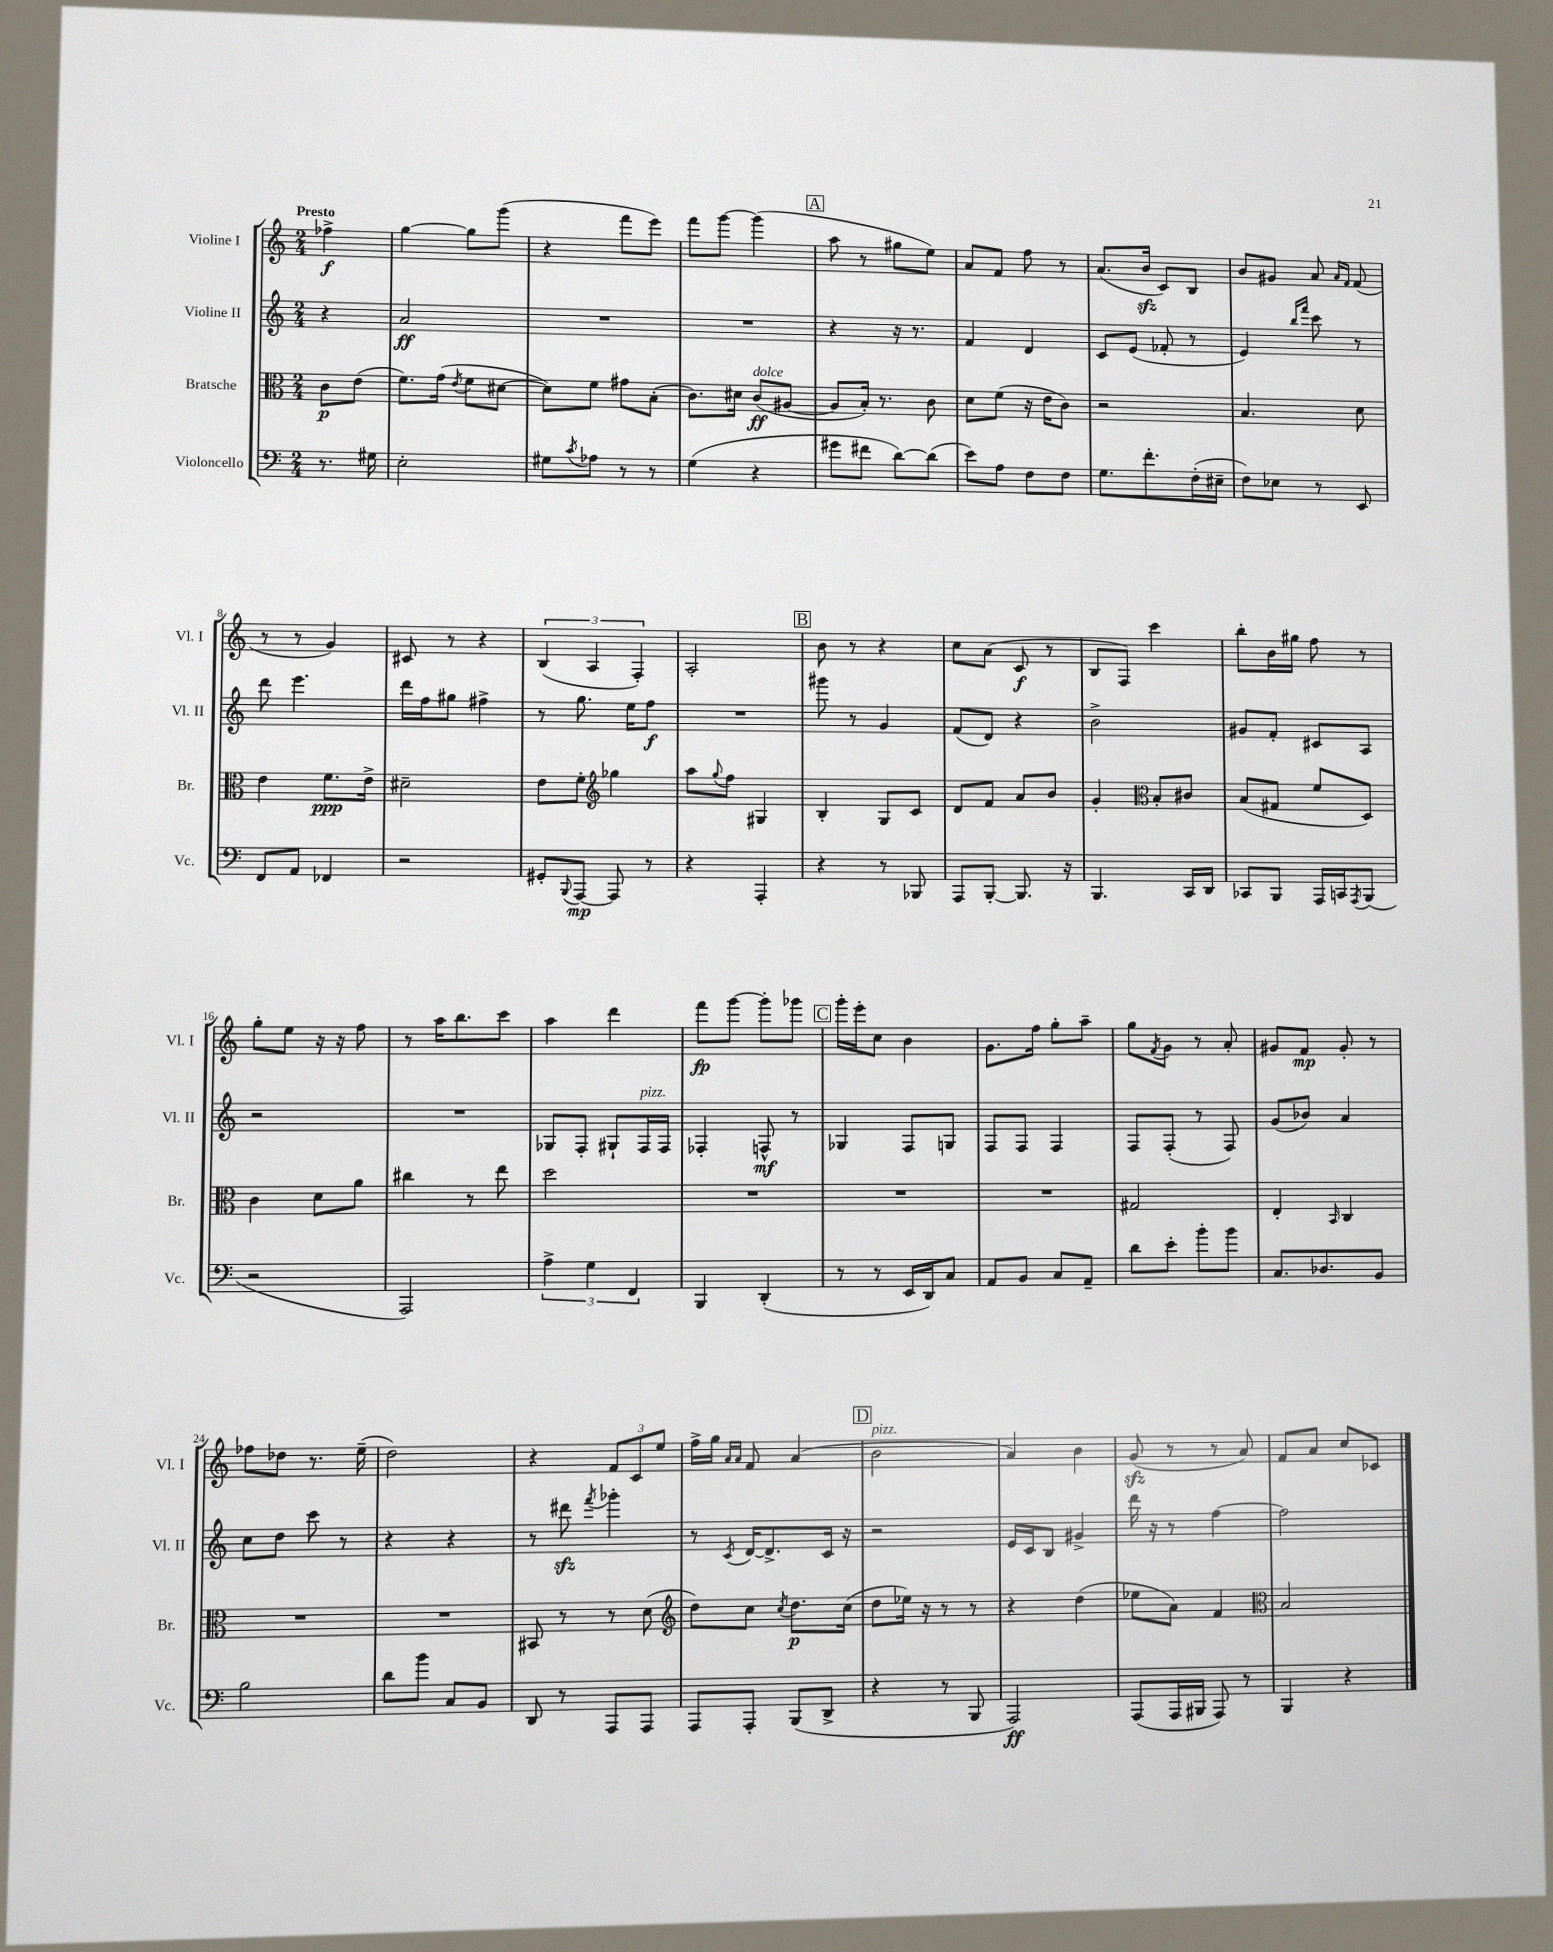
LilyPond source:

<<
\new StaffGroup <<
\new Staff = "s0" \with { instrumentName = "Violine I" shortInstrumentName = "Vl. I" } {
    \clef treble \key c \major \numericTimeSignature \time 2/4 \partial 4 \tempo "Presto"
    fes''4->\f |
    g''4~ g''8 g'''8( |
    r4 f'''8 e'''8) |
    f'''8 g'''8~ g'''4( |
    \mark \markup { \box "A" } a''8 r8 gis''8 e''8) |
    a'8 f'8 f''8 r8 |
    a'8.( b'16\sfz c'8) b8 |
    b'8 gis'8 a'8 \grace { a'16 f'16 } f'8( |
    r8 r8 g'4) |
    cis'8 r8 r4 |
    \tuplet 3/2 { b4( a4 f4-.) } |
    a2-. |
    \mark \markup { \box "B" } b'8 r8 r4 |
    c''8 a'8( c'8\f r8 |
    b8 f8) c'''4 |
    b''8-. b'16 gis''16 f''8 r8 |
    g''8-. e''8 r16 r16 f''8 |
    r8 a''16 b''8. c'''8 |
    a''4 d'''4 |
    f'''8\fp g'''8~ g'''8-. ges'''8 |
    \mark \markup { \box "C" } g'''16-. e'''16-. c''8 b'4 |
    g'8. f''16 g''8-. a''8-- |
    g''8 \acciaccatura { f'8 } g'8 r8 a'8-. |
    gis'8 f'8\mp gis'8-. r8 |
    fes''8 des''8 r8. e''16--( |
    d''2) |
    r4 \tuplet 3/2 { f'8 c'8 e''8 } |
    f''16-> g''16 \grace { a'16 a'16 } f'8 a'4( |
    \mark \markup { \box "D" } b'2^\markup { \italic "pizz." } |
    a'4) b'4 |
    g'8\sfz( r8 r8 a'8) |
    f'8 a'8 c''8 ces'8 \bar "|." |
}
\new Staff = "s1" \with { instrumentName = "Violine II" shortInstrumentName = "Vl. II" } {
    \clef treble \key c \major \numericTimeSignature \time 2/4 \partial 4
    r4 |
    a'2\ff |
    R2 |
    R2 |
    \mark \markup { \box "A" } r4 r16 r8. |
    f'4 d'4 |
    c'8 e'8( fes'8-. r8 |
    e'4) \grace { b''16 f'''16 } c'''8 r8 |
    d'''8 e'''4. |
    d'''16 f''16 gis''8 fis''4-> |
    r8 g''8. e''16 f''8\f |
    R2 |
    \mark \markup { \box "B" } gis'''8 r8 g'4 |
    f'8( d'8) r4 |
    b'2-> |
    gis'8 f'8-. cis'8 a8 |
    r2 |
    R2 |
    ges8 f8-. gis8-! f16^\markup { \italic "pizz." } f16 |
    fes4-. f8-^\mf r8 |
    \mark \markup { \box "C" } ges4 f8 g8 |
    f8 f8 f4 |
    f8 f8-.( r8 f8) |
    g'8( bes'8) a'4 |
    c''8 d''8 c'''8 r8 |
    r4 r4 |
    r8 dis'''8\sfz \acciaccatura { f'''8 } ges'''4-. |
    r8 \acciaccatura { c'8 } d'16~ d'8.-> c'16 r16 |
    \mark \markup { \box "D" } r2 |
    e'16 c'16 b8 gis'4-> |
    d'''16 r16 r8 f''4~ |
    f''2 \bar "|." |
}
\new Staff = "s2" \with { instrumentName = "Bratsche" shortInstrumentName = "Br." } {
    \clef alto \key c \major \numericTimeSignature \time 2/4 \partial 4
    c'8\p e'8( |
    f'8.) g'16( \acciaccatura { e'8 } f'8 dis'8~ |
    dis'8) f'8 gis'8 b8-.( |
    c'8.) dis'16 c'8\ff^\markup { \italic "dolce" }( ais8~ |
    \mark \markup { \box "A" } ais8 b16-.) r8. c'8 |
    d'8 f'8( r16 e'16 c'8) |
    r2 |
    b4. d'8 |
    e'4 f'8.\ppp e'16-> |
    dis'2-- |
    e'8 f'8-. \clef treble ges''4 |
    a''8 \appoggiatura { g''8 } f''8 gis4 |
    \mark \markup { \box "B" } b4-. g8 c'8 |
    d'8 f'8 a'8 b'8 |
    g'4-. \clef alto b8-. cis'8 |
    b8( gis8 f'8 d8) |
    c'4 d'8 a'8 |
    cis''4 r8 e''8 |
    d''2 |
    R2 |
    \mark \markup { \box "C" } R2 |
    R2 |
    gis2 |
    e4-. \grace { b,16 } c4 |
    R2 |
    R2 |
    bis,8 r8 r8 d'8( |
    \clef treble d''8) c''8 \acciaccatura { c''8 } d''8.\p c''16( |
    \mark \markup { \box "D" } d''8 ees''16) r16 r8 r8 |
    r4 d''4( |
    ees''8 a'8) f'4 |
    \clef alto b2 \bar "|." |
}
\new Staff = "s3" \with { instrumentName = "Violoncello" shortInstrumentName = "Vc." } {
    \clef bass \key c \major \numericTimeSignature \time 2/4 \partial 4
    r8. gis16 |
    e2-. |
    gis8 \acciaccatura { c'8 } aes8 r8 r8 |
    g4( r4 |
    \mark \markup { \box "A" } gis'8 fis'8 d'8~) d'8( |
    e'8) a8 f8 f8 |
    g8. f'8.-. f16-.( eis16-- |
    f8) ees8 r8 e,8 |
    f,8 a,8 fes,4 |
    r2 |
    gis,8-. \appoggiatura { b,,8 } a,,8~\mp a,,8 r8 |
    r4 a,,4-. |
    \mark \markup { \box "B" } r4 r8 bes,,8 |
    a,,8 b,,8~-. b,,8. r16 |
    b,,4. c,16 d,16 |
    ces,8 b,,8 a,,16 c,16 \acciaccatura { a,,8 } b,,8( |
    r2 |
    a,,2) |
    \tuplet 3/2 { a4-> g4 f,4 } |
    b,,4 d,4-.( |
    \mark \markup { \box "C" } r8 r8 e,16 d,16) c8 |
    a,8 b,8 c8 a,8-- |
    d'8 e'8-. b'8-. b'8 |
    c8. des8. b,8 |
    b2 |
    d'8 b'8 c8 b,8 |
    d,8 r8 a,,8 a,,8 |
    a,,8 a,,8-. b,,8( d,8-> |
    \mark \markup { \box "D" } r4 r8 b,,8 |
    a,,2\ff) |
    a,,8( a,,16 bis,,16 a,,8) r8 |
    b,,4 r4 \bar "|." |
}
>>
>>
